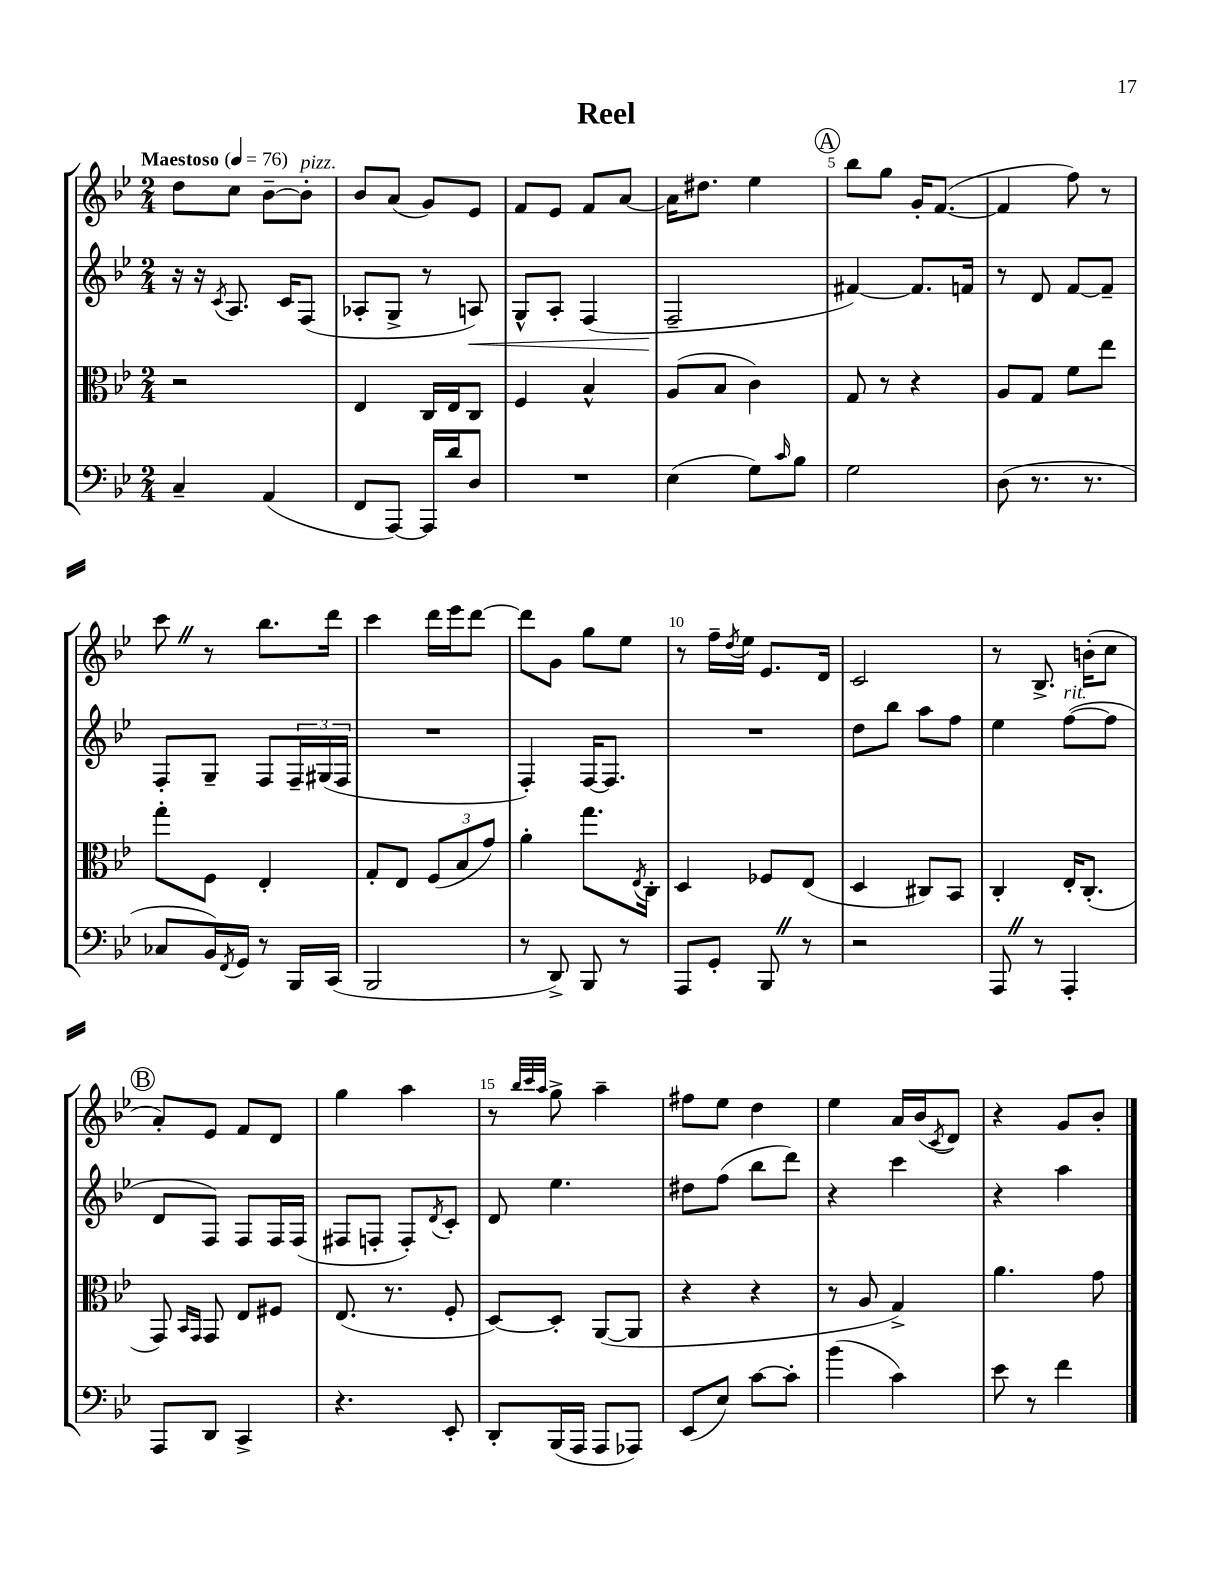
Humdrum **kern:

**kern	**kern	**kern	**dynam	**kern
*part4	*part3	*part2	*part2	*part1
*staff4	*staff3	*staff2	*staff2	*staff1
*clefF4	*clefC3	*clefG2	*	*clefG2
*k[b-e-]	*k[b-e-]	*k[b-e-]	*	*k[b-e-]
*M2/4	*M2/4	*M2/4	*	*M2/4
*MM76	*MM76	*MM76	*	*MM76
=1	=1	=1	=1	=1
!	!	!	!	!LO:TX:a:B:t=Maestoso
4C~/	2r	16r	.	8dd\L
.	.	16r	.	.
.	.	8qc/	.	.
.	.	8.A/	.	8cc\J
(4AA/	.	.	.	[8b-~\L
.	.	16c/KL	.	.
!	!	!	!	!LO:TX:a:i:t=pizz.
.	.	(8F/J	.	8b-'\J]
=2	=2	=2	=2	=2
8FF/L	4E-/	8A-X'/L	.	8b-/L
[8AAA/J)	.	8G^/J	.	(8a/J
16AAA/LL]	16C/LL	8r	.	8g/L)
16d/J	16E-/J	.	.	.
!	!	!	!LO:HP:b	!
8D/J	8C/J	8An/)	<	8e-/J
=3	=3	=3	=3	=3
2r	4F/	8G^^/L	.	8f/L
.	.	8A'/J	.	8e-/J
.	4B-^^/	(4F/	.	8f/L
.	.	.	.	[8a/J
=4	=4	=4	=4	=4
(4E-\	(8A/L	2F~/	.	16a\KL]
.	.	.	.	8.dd#X\J
.	8B-/J	.	.	.
8G\L)	4c\)	.	.	4ee-\
16qqc/	.	.	.	.
8B-\J	.	.	.	.
.	.	.	[	.
!!LO:REH:place=s1:t=A
=5	=5	=5	=5	=5
2G\	8G/	[4f#X/)	.	8bb-\L
.	8r	.	.	8gg\J
.	4r	8.f#/L]	.	16g'/KL
.	.	.	.	([8.f/J
.	.	16fn/Jk	.	.
=6	=6	=6	=6	=6
(8D\	8A/L	8r	.	4f/]
8.r	8G/J	8d/	.	.
.	8f\L	[8f/L	.	8ff\)
8.r	.	.	.	.
.	8ee-\J	8f~/J]	.	8r
!!LO:LB:g=z
=7	=7	=7	=7	=7
8C-X/L	8gg'\L	8F'/L	.	8cccZ\
16BB-/L)	8F\J	8G~/J	.	8r
8qFF/	.	.	.	.
16GG/JJ	.	.	.	.
8r	4E-'/	8F/L	.	8.bb-\L
16BBB-/LL	.	24F~/L	.	.
.	.	(24G#X/	.	.
(16CC/JJ	.	.	.	16ddd\Jk
.	.	24F/JJ	.	.
=8	=8	=8	=8	=8
2BBB-/	8G'/L	2r	.	4ccc\
.	8E-/J	.	.	.
.	(12F/L	.	.	16ddd\LL
.	.	.	.	16eee-\J
.	12B-/	.	.	.
.	.	.	.	[8ddd\J
.	12g/J)	.	.	.
=9	=9	=9	=9	=9
8r	4a'\	4F'/)	.	8ddd\L]
8DD^/)	.	.	.	8g\J
8BBB-/	8.gg\L	[16F/KL	.	8gg\L
.	.	8.F/J]	.	.
8r	.	.	.	8ee-\J
.	8qE-/	.	.	.
.	16C'\Jk	.	.	.
=10	=10	=10	=10	=10
8AAA/L	4D/	2r	.	8r
8GG'/J	.	.	.	16ff~\LL
.	.	.	.	8qdd/
.	.	.	.	16ee-\JJ
8BBB-Z/	8F-X/L	.	.	8.e-/L
8r	(8E-/J	.	.	.
.	.	.	.	16d/Jk
=11	=11	=11	=11	=11
2r	4D/	8dd\L	.	2c/
.	.	8bb-\J	.	.
.	8C#X/L)	8aa\L	.	.
.	8BB-/J	8ff\J	.	.
=12	=12	=12	=12	=12
8AAAZ/	4C'/	4ee-\	.	8r
8r	.	.	.	8.B-^/
!	!	!LO:TX:a:i:t=rit.	!	!
4AAA'/	16E-'/KL	([8ff\L	.	.
.	(8.C'/J	.	.	(16bn'\KL
.	.	8ff\J]	.	8cc\J
!!LO:LB:g=z
!!LO:REH:place=s1:t=B
=13	=13	=13	=13	=13
8AAA/L	8GG/)	8d/L	.	8a'/L)
.	16qqBB-/LL	.	.	.
.	16qqGG/JJ	.	.	.
8DD/J	8GG/	8F/J)	.	8e-/J
4CC^/	8E-/L	8F/L	.	8f/L
.	8F#X/J	16F/L	.	8d/J
.	.	(16F/JJ	.	.
=14	=14	=14	=14	=14
4.r	(8.E-/	8F#X/L	.	4gg\
.	.	8Fn'/J	.	.
.	8.r	.	.	.
.	.	8F'/L)	.	4aa\
.	.	8qd/	.	.
8EE-'/	8F'/	8c'/J	.	.
=15	=15	=15	=15	=15
8DD'/L	[8D/L)	8d/	.	8r
.	.	.	.	32qqbb-/LLL
.	.	.	.	32qqccc/
.	.	.	.	32qqaa/JJJ
(16BBB-/L	8D'/J]	4.ee-\	.	8gg^\
16AAA/JJ	.	.	.	.
8AAA/L	([8AA/L	.	.	4aa~\
8AAA-X/J)	8AA/J]	.	.	.
=16	=16	=16	=16	=16
(8EE-/L	4r	8dd#X\L	.	8ff#X\L
8E-/J)	.	(8ff\J	.	8ee-\J
[8c\L	4r	8bb-\L	.	4dd\
8c'\J]	.	8ddd\J)	.	.
=17	=17	=17	=17	=17
(4b-\	8r	4r	.	4ee-\
.	8A/	.	.	.
4c\)	4G^/)	4ccc\	.	16a/LL
.	.	.	.	(16b-/J
.	.	.	.	8qc/
.	.	.	.	8d/J)
=18	=18	=18	=18	=18
8e-\	4.a\	4r	.	4r
8r	.	.	.	.
4f\	.	4aa\	.	8g/L
.	8g\	.	.	8b-'/J
==	==	==	==	==
*-	*-	*-	*-	*-
